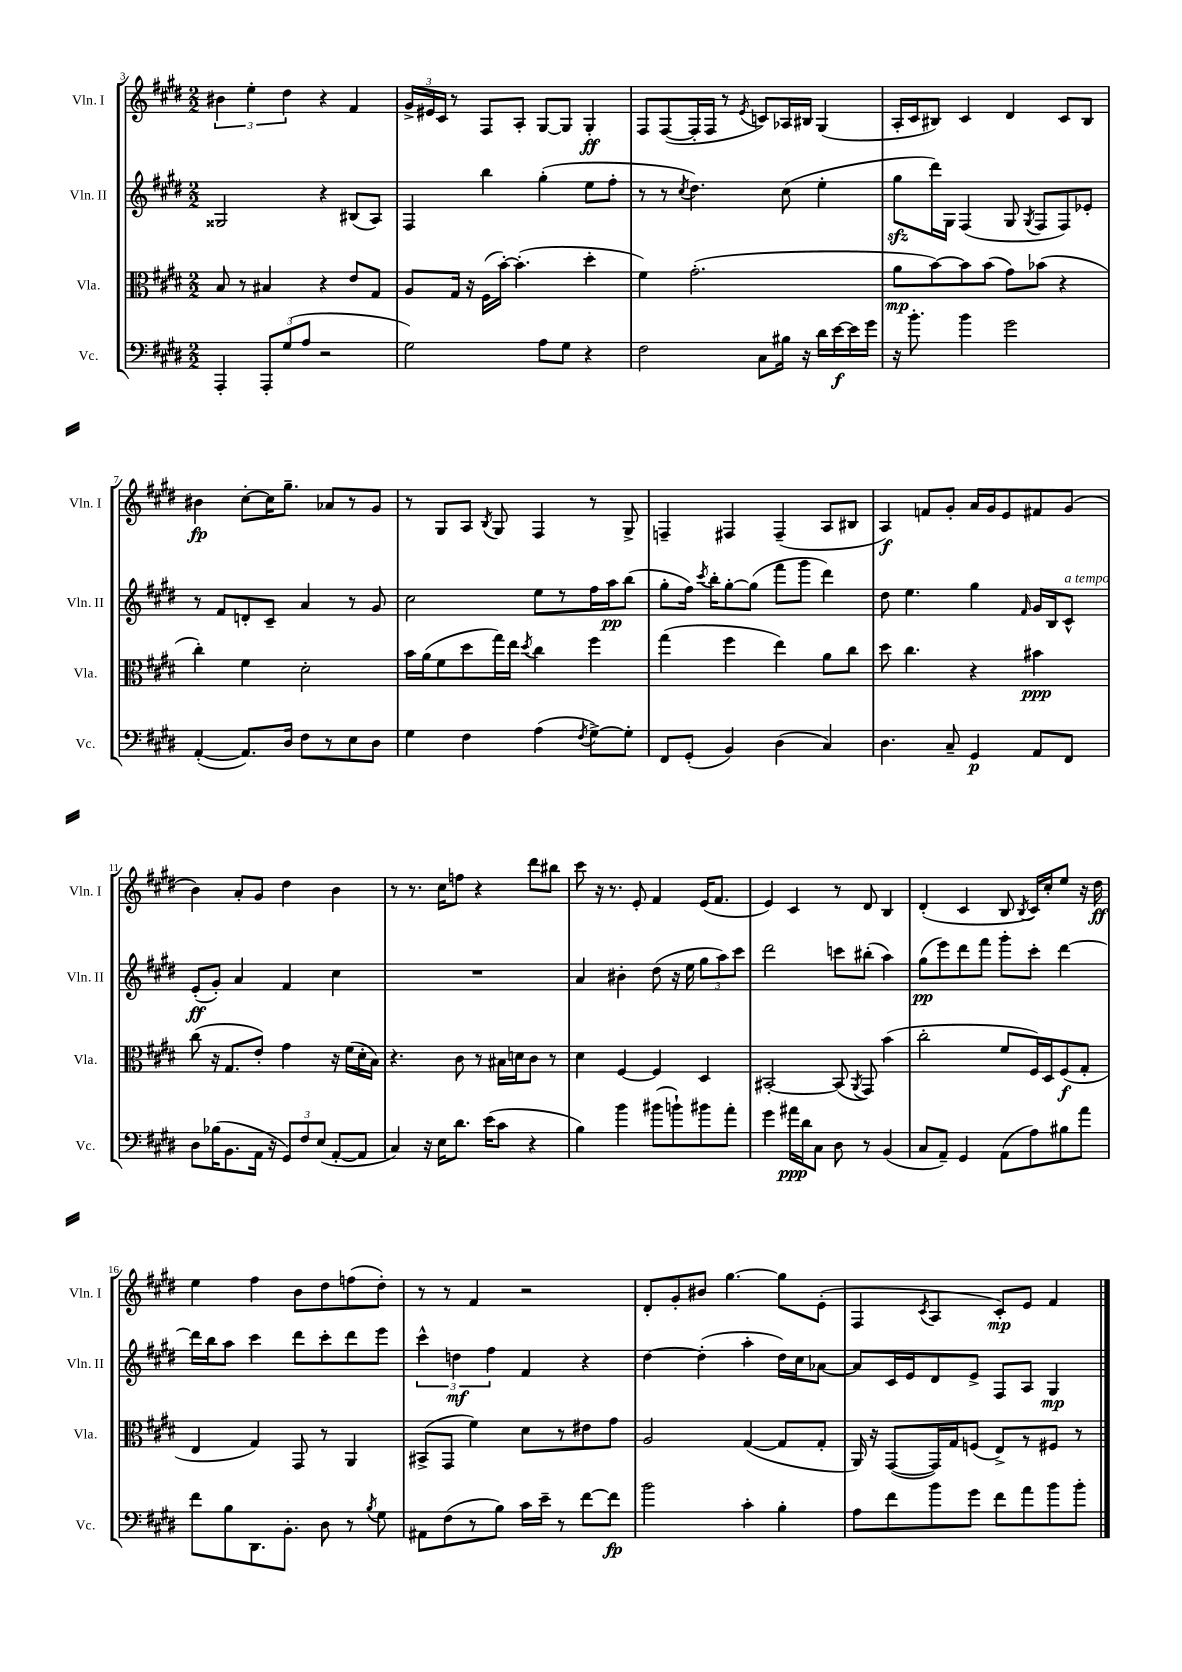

**kern	**dynam	**kern	**dynam	**kern	**dynam	**kern	**dynam
*part4	*part4	*part3	*part3	*part2	*part2	*part1	*part1
*staff4	*staff4	*staff3	*staff3	*staff2	*staff2	*staff1	*staff1
*I"Vc.	*	*I"Vla.	*	*I"Vln. II	*	*I"Vln. I	*
*I'Vc.	*	*I'Vla.	*	*I'Vln. II	*	*I'Vln. I	*
*clefF4	*	*clefC3	*	*clefG2	*	*clefG2	*
*k[f#c#g#d#]	*	*k[f#c#g#d#]	*	*k[f#c#g#d#]	*	*k[f#c#g#d#]	*
*M2/2	*	*M2/2	*	*M2/2	*	*M2/2	*
=3	=3	=3	=3	=3	=3	=3	=3
4AAA'/	.	8B/	.	2G##X/	.	6b#X\	.
.	.	8r	.	.	.	.	.
.	.	.	.	.	.	6ee'\	.
12AAA'/L	.	4B#X/	.	.	.	.	.
(12G#/	.	.	.	.	.	6dd#\	.
12A/J	.	.	.	.	.	.	.
2r	.	4r	.	4r	.	4r	.
.	.	8e/L	.	(8B#X/L	.	4f#/	.
.	.	8G#/J	.	8A/J)	.	.	.
=4	=4	=4	=4	=4	=4	=4	=4
2G#\)	.	8A/L	.	4F#/	.	24g#^/LL	.
.	.	.	.	.	.	24e#X/	.
.	.	.	.	.	.	24c#/JJ	.
.	.	16G#/Jk	.	.	.	8r	.
.	.	16r	.	.	.	.	.
.	.	(16F#\LL	.	4bb\	.	8F#/L	.
.	.	[16b'\JJ)	.	.	.	.	.
.	.	(4.b'\]	.	.	.	8A'/J	.
8A\L	.	.	.	(4gg#'\	.	[8G#/L	.
8G#\J	.	.	.	.	.	8G#/J]	.
4r	.	4dd#'\	.	8ee\L	.	4G#'/	ff
.	.	.	.	8ff#'\J	.	.	.
=5	=5	=5	=5	=5	=5	=5	=5
2F#\	.	4f#\)	.	8r	.	8F#/L	.
.	.	.	.	8r	.	([8F#/	.
.	.	.	.	8qcc#/	.	.	.
.	.	(2.g#'\	.	4.dd#\)	.	16F#'/L]	.
.	.	.	.	.	.	16F#/JJ	.
.	.	.	.	.	.	8r	.
.	.	.	.	.	.	8qe/	.
8C#\L	.	.	.	.	.	8cn/L)	.
16B#X\Jk	.	.	.	(8cc#\	.	16A-X/L	.
16r	.	.	.	.	.	16B#X/JJ	.
16d#\LL	.	.	.	4ee'\	.	(4G#/	.
[16e\	f	.	.	.	.	.	.
16e\]	.	.	.	.	.	.	.
16g#\JJ	.	.	.	.	.	.	.
=6	=6	=6	=6	=6	=6	=6	=6
16r	.	8a\L	mp	8gg#zz\L	.	16A'/LL	.
8.b'\	.	.	.	.	.	16c#/J	.
.	.	[8b\)	.	16ddd#\L)	.	8B#X/J)	.
.	.	.	.	16G#\JJ	.	.	.
4b\	.	8b\]	.	(4F#/	.	4c#/	.
.	.	(8b\J	.	.	.	.	.
2g#\	.	8g#\L)	.	8G#/	.	4d#/	.
.	.	.	.	8qG#/	.	.	.
.	.	(8b-X\J	.	8F#/L	.	.	.
.	.	4r	.	8F#/)	.	8c#/L	.
.	.	.	.	8e-X'/J	.	8B#/J	.
!!LO:LB:g=z
=7	=7	=7	=7	=7	=7	=7	=7
([4AA'/	.	4cc#'\)	.	8r	.	4b#X\	fp
.	.	.	.	8f#/L	.	.	.
8.AA/L])	.	4f#\	.	8dn'/	.	[8cc#'\L	.
.	.	.	.	8c#~/J	.	16cc#\K]	.
16D#/Jk	.	.	.	.	.	8.gg#~\J	.
8F#\L	.	2d#'\	.	4a/	.	.	.
8r	.	.	.	.	.	8a-X/L	.
8E\	.	.	.	8r	.	8r	.
8D#\J	.	.	.	8g#/	.	8g#/J	.
=8	=8	=8	=8	=8	=8	=8	=8
4G#\	.	16b\LL	.	2cc#\	.	8r	.
.	.	(16a\J	.	.	.	.	.
.	.	8f#\	.	.	.	8G#/L	.
4F#\	.	8dd#\	.	.	.	8A/J	.
.	.	.	.	.	.	8qB/	.
.	.	16gg#\L)	.	.	.	8G#/	.
.	.	16ee\JJ	.	.	.	.	.
.	.	8qdd#/	.	.	.	.	.
(4A\	.	4cc#\	.	8ee\L	.	4F#/	.
.	.	.	.	8r	.	.	.
8qF#/	.	.	.	.	.	.	.
[8G#^\L)	.	4ff#\	.	16ff#\L	.	8r	.
.	.	.	.	16aa\J	pp	.	.
8G#'\J]	.	.	.	(8bb\J	.	8G#^/	.
=9	=9	=9	=9	=9	=9	=9	=9
8FF#/L	.	(4gg#\	.	8gg#'\L	.	4Fn~/	.
(8GG#'/J	.	.	.	16ff#\Jk)	.	.	.
.	.	.	.	8qccc#/	.	.	.
.	.	.	.	16bb'\KL	.	.	.
4BB/)	.	4ff#\	.	[8gg#'\	.	4F#X/	.
.	.	.	.	(8gg#\J]	.	.	.
(4D#\	.	4ee\)	.	8fff#\L	.	(4F#~/	.
.	.	.	.	8ggg#\J	.	.	.
4C#/)	.	8a\L	.	4ddd#\)	.	8A/L	.
.	.	8cc#\J	.	.	.	8B#X/J	.
=10	=10	=10	=10	=10	=10	=10	=10
4.D#\	.	8dd#\	.	8dd#\	.	4A/)	f
.	.	4.cc#\	.	4.ee\	.	.	.
.	.	.	.	.	.	8fn/L	.
8C#~/	.	.	.	.	.	8g#'/J	.
4GG#/	p	4r	.	4gg#\	.	16a/LL	.
.	.	.	.	.	.	16g#/J	.
.	.	.	.	.	.	8e/	.
.	.	.	.	16qqf#/	.	.	.
8AA/L	.	4b#X\	ppp	16g#/LL	.	8f#X/	.
.	.	.	.	16B/J	.	.	.
!	!	!	!	!LO:TX:a:i:t=a tempo	!	!	!
8FF#/J	.	.	.	8c#^^/J	.	(8g#/J	.
!!LO:LB:g=z
=11	=11	=11	=11	=11	=11	=11	=11
8D#\L	.	(8cc#\	.	(8e'/L	ff	4b\)	.
(16B-X\K	.	16r	.	8g#'/J)	.	.	.
8.BB\	.	8.G#/L	.	.	.	.	.
.	.	.	.	4a/	.	8a'/L	.
16AA\Jk	.	8e'/J)	.	.	.	8g#/J	.
16r	.	.	.	.	.	.	.
12GG#/L)	.	4g#\	.	4f#/	.	4dd#\	.
12F#/	.	.	.	.	.	.	.
(12E/J	.	.	.	.	.	.	.
[8AA'/L	.	16r	.	4cc#\	.	4b\	.
.	.	(16f#\LL	.	.	.	.	.
8AA/J]	.	16d#'\	.	.	.	.	.
.	.	16B\JJ)	.	.	.	.	.
=12	=12	=12	=12	=12	=12	=12	=12
4C#/)	.	4.r	.	1r	.	8r	.
.	.	.	.	.	.	8.r	.
16r	.	.	.	.	.	.	.
16E\KL	.	.	.	.	.	16cc#\KL	.
8.d#\J	.	8c#\	.	.	.	8ffn\J	.
.	.	8r	.	.	.	4r	.
(16e\KL	.	.	.	.	.	.	.
8c#\J	.	16B#X\LL	.	.	.	.	.
.	.	16dn\J	.	.	.	.	.
4r	.	8c#\J	.	.	.	8ddd#\L	.
.	.	8r	.	.	.	8bb#X\J	.
=13	=13	=13	=13	=13	=13	=13	=13
4B\)	.	4d#\	.	4a/	.	8ccc#\	.
.	.	.	.	.	.	16r	.
.	.	.	.	.	.	8.r	.
4b\	.	[4F#/	.	4b#X'\	.	.	.
.	.	.	.	.	.	8e'/	.
(8b#X\L	.	4F#/]	.	(8dd#\	.	4f#/	.
8bn`\)	.	.	.	16r	.	.	.
.	.	.	.	16ee\	.	.	.
8b#X\	.	4D#/	.	12gg#\L	.	(16e/KL	.
.	.	.	.	.	.	8.f#/J	.
.	.	.	.	12aa\)	.	.	.
8a'\J	.	.	.	.	.	.	.
.	.	.	.	12ccc#\J	.	.	.
=14	=14	=14	=14	=14	=14	=14	=14
4g#\	.	[2BB#X'/	.	2ddd#\	.	4e/)	.
16a#X\LL	ppp	.	.	.	.	4c#/	.
16d#\J	.	.	.	.	.	.	.
8C#\J	.	.	.	.	.	.	.
8D#\	.	(8BB#/]	.	8cccn\L	.	8r	.
.	.	8qAA/	.	.	.	.	.
8r	.	8GG#/)	.	(8bb#X'\J	.	8d#/	.
(4BB/	.	(4b\	.	4aa\)	.	4B/	.
=15	=15	=15	=15	=15	=15	=15	=15
8C#/L	.	2cc#'\	.	(8gg#\L	pp	(4d#'/	.
8AA~/J)	.	.	.	8eee\)	.	.	.
4GG#/	.	.	.	8ddd#\	.	4c#/	.
.	.	.	.	8fff#\J	.	.	.
(8AA\L	.	8f#/L	.	8ggg#'\L	.	8B/	.
.	.	.	.	.	.	8qB/	.
8A\)	.	16F#/L)	.	8ccc#'\J	.	16c#/LL)	.
.	.	16D#/J	.	.	.	16cc#'/J	.
8B#X\	.	(8F#/	f	[4ddd#\	.	8ee/J	.
8a\J	.	8G#'/J	.	.	.	16r	.
.	.	.	.	.	.	16dd#\	ff
!!LO:LB:g=z
=16	=16	=16	=16	=16	=16	=16	=16
8f#\L	.	4E/	.	16ddd#\LL]	.	4ee\	.
.	.	.	.	16bb\J	.	.	.
8B\	.	.	.	8aa\J	.	.	.
8.DD#\	.	4G#/)	.	4ccc#\	.	4ff#\	.
8.BB'\J	.	.	.	.	.	.	.
.	.	8GG#/	.	8ddd#\L	.	8b\L	.
8D#\	.	8r	.	8ccc#'\	.	8dd#\	.
8r	.	4AA/	.	8ddd#\	.	(8ffn\	.
8qB/	.	.	.	.	.	.	.
8G#\	.	.	.	8eee\J	.	8dd#'\J)	.
=17	=17	=17	=17	=17	=17	=17	=17
8AA#X\L	.	(8BB#X^/L	.	6ccc#^^\	.	8r	.
(8F#\	.	8GG#/J	.	.	.	8r	.
.	.	.	.	6ddn\	mf	.	.
8r	.	4f#\)	.	.	.	4f#/	.
.	.	.	.	6ff#\	.	.	.
8B\J)	.	.	.	.	.	.	.
16c#\LL	.	8d#\L	.	4f#/	.	2r	.
16e~\JJ	.	.	.	.	.	.	.
8r	.	8r	.	.	.	.	.
[8f#\L	.	8e#X\	.	4r	.	.	.
8f#\J]	fp	8g#\J	.	.	.	.	.
=18	=18	=18	=18	=18	=18	=18	=18
2b\	.	2A/	.	[4dd#\	.	8d#'/L	.
.	.	.	.	.	.	8g#'/	.
.	.	.	.	(4dd#'\]	.	8b#X/J	.
.	.	.	.	.	.	[4.gg#\	.
4c#'\	.	([4G#/	.	4aa'\	.	.	.
4B'\	.	8G#/L]	.	16dd#\LL)	.	8gg#\L]	.
.	.	.	.	16cc#\J	.	.	.
.	.	8G#'/J	.	[8a-X\J	.	(8e'\J	.
=19	=19	=19	=19	=19	=19	=19	=19
8A\L	.	16AA/)	.	8a-/L]	.	4F#/	.
.	.	16r	.	.	.	.	.
8f#\	.	([8GG#/L	.	16c#/L	.	.	.
.	.	.	.	16e/J	.	.	.
.	.	.	.	.	.	8qc#/	.
8b\	.	16GG#/L])	.	8d#/	.	4A/	.
.	.	16G#/J	.	.	.	.	.
8g#\J	.	(8Fn/J	.	8e^/J	.	.	.
8f#\L	.	8E^/L)	.	8F#/L	.	8c#'/L)	mp
8a\	.	8r	.	8A/J	.	8e/J	.
8b\	.	8F#X/J	.	4G#/	mp	4f#/	.
8b'\J	.	8r	.	.	.	.	.
==	==	==	==	==	==	==	==
*-	*-	*-	*-	*-	*-	*-	*-
